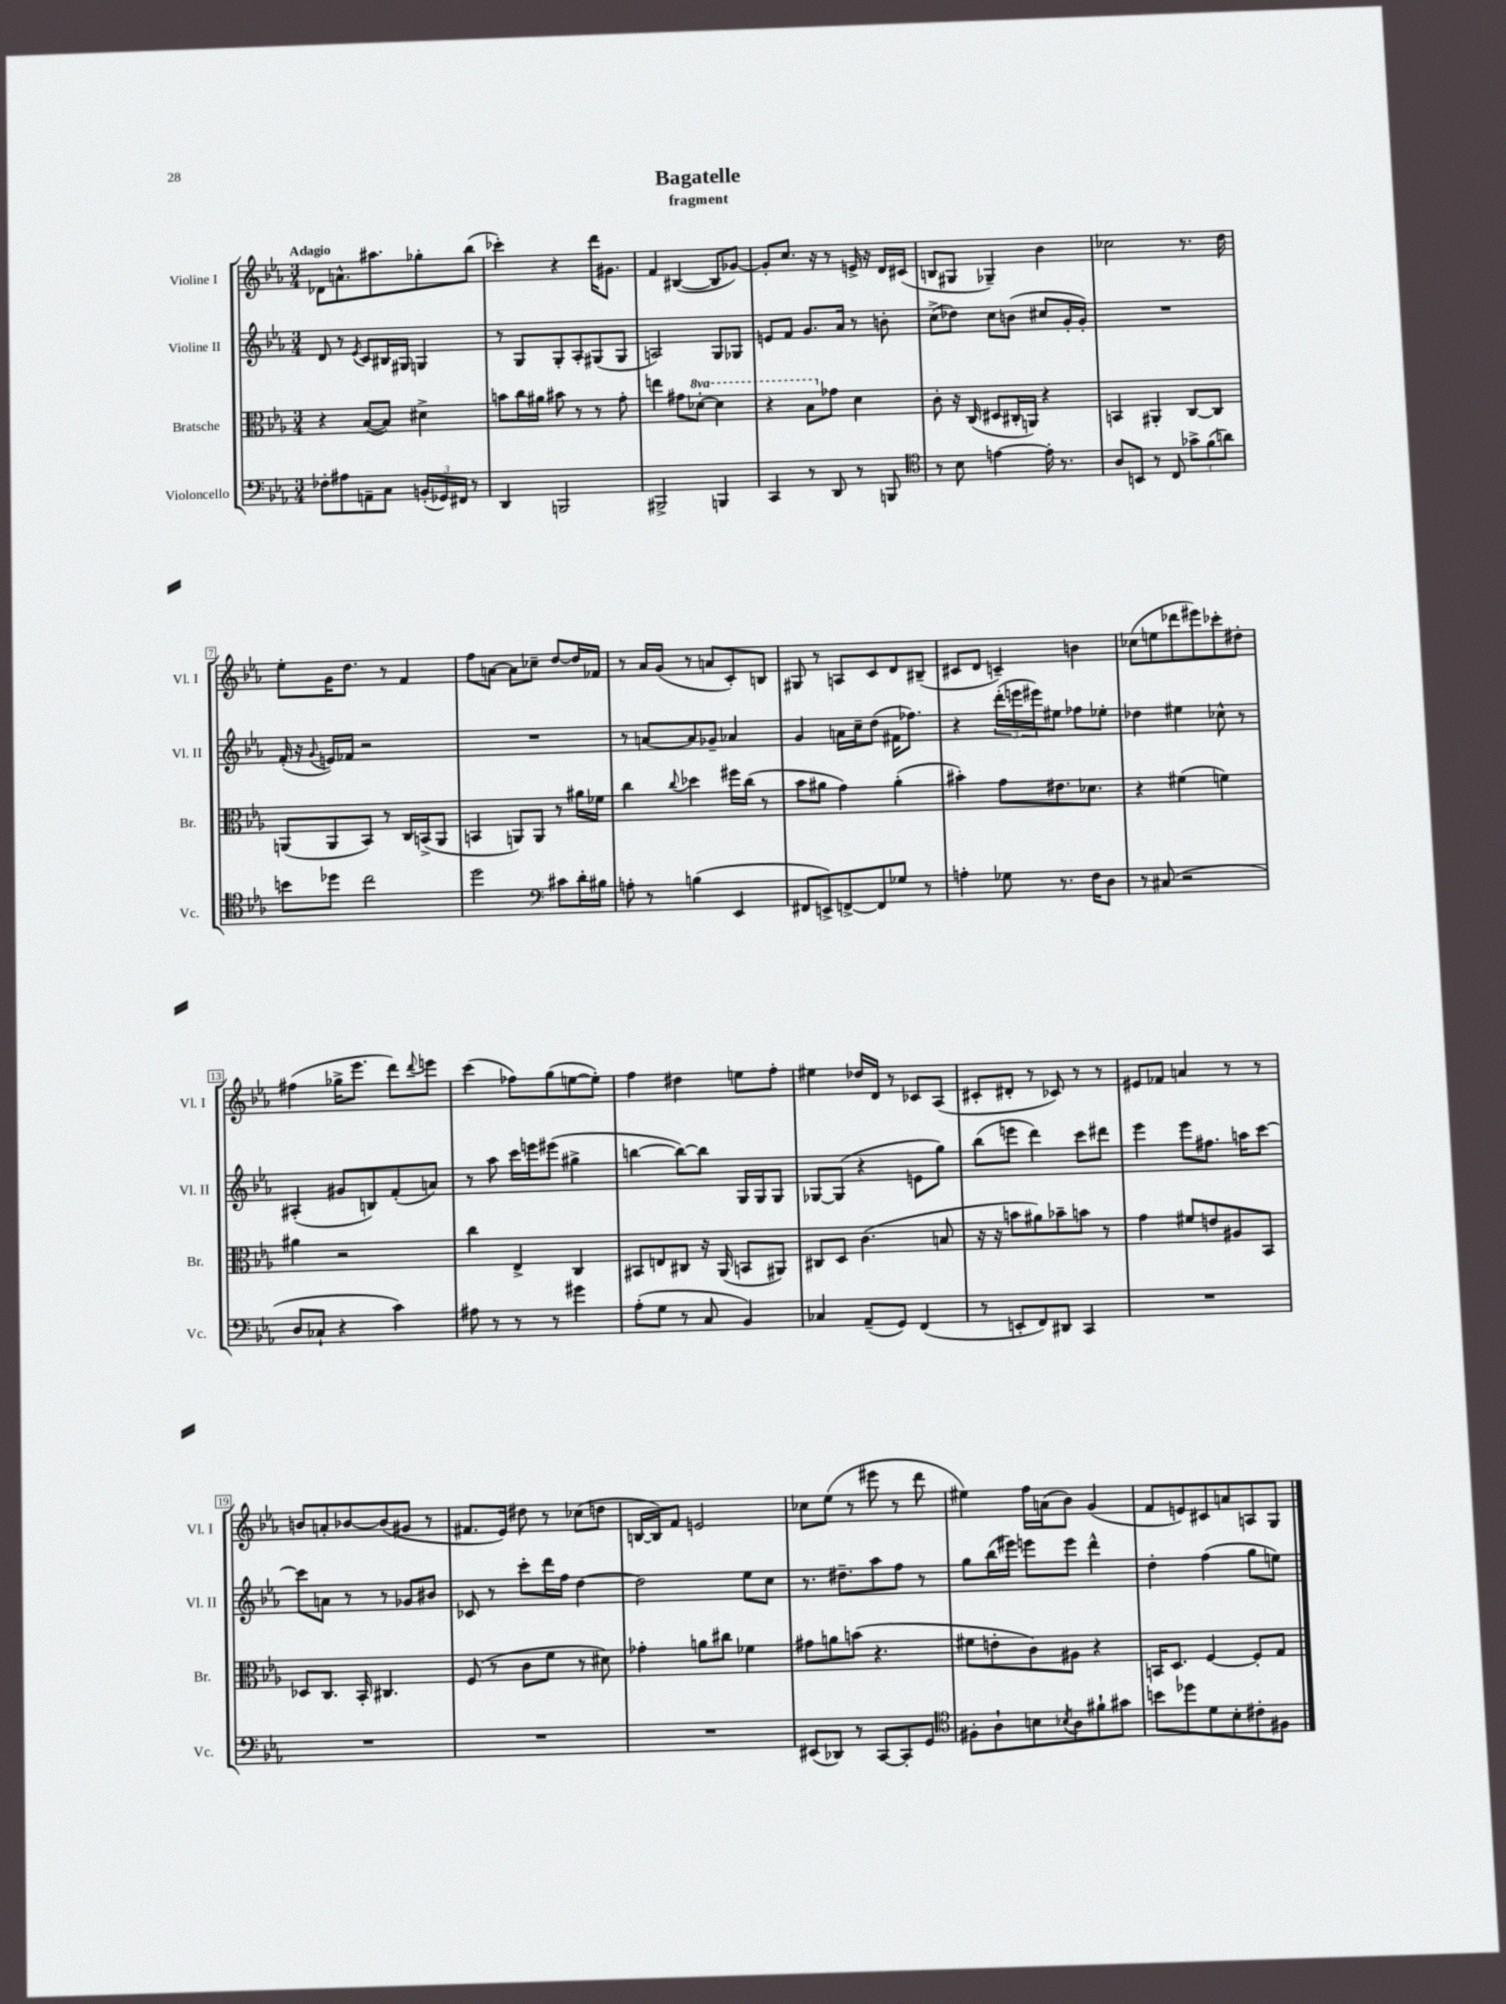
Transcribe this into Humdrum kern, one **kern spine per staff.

**kern	**kern	**kern	**kern
*part4	*part3	*part2	*part1
*staff4	*staff3	*staff2	*staff1
*I"Violoncello	*I"Bratsche	*I"Violine II	*I"Violine I
*I'Vc.	*I'Br.	*I'Vl. II	*I'Vl. I
*clefF4	*clefC3	*clefG2	*clefG2
*k[b-e-a-]	*k[b-e-a-]	*k[b-e-a-]	*k[b-e-a-]
*M3/4	*M3/4	*M3/4	*M3/4
=1	=1	=1	=1
!	!	!	!LO:TX:a:B:t=Adagio
8F-X'\L	4r	8d/	8d-X\L
8A#X\	.	8r	8.an^^\
.	.	8qe-/	.
8AAn~\	([8B-/L	8c/L	.
.	.	.	8.aa#X\
8C\J	8B-/J])	16B#X/L	.
.	.	16G#X/JJ	.
(24BBn'/LL	4d#X^\	4Gn/	8gg-X'\
24GG-X/)	.	.	.
24FF#X/JJ	.	.	.
8r	.	.	(8bb-\J
=2	=2	=2	=2
4DD/	8bn\L	8r	4ccc-X'\)
.	16cc\L	8G/L	.
.	16a#X\JJ	.	.
2BBBn/	8b#X\	8G'/	4r
.	8r	8A-'/	.
.	8r	(8G#X/	16ddd\KL
.	.	.	8.g#X\J
.	8g'\	8G#/J	.
=3	=3	=3	=3
2BBB#X^/	4een\	2An/)	4f/
.	8g#X\L	.	([4B#X/
*	*8va	*	*
.	[8dd-X'\J	.	.
4BBBn/	4dd-\]	8G/L	8B#/L]
.	.	8G-X/J	[8g-X/J)
=4	=4	=4	=4
4CC/	4r	8en/L	8g-'/L]
.	.	8f/J	8.cc/J
8r	8b-\L	8.g/L	.
.	.	.	16r
*	*X8va	*	*
8DD/	8g-X\J	.	8r
.	.	16a-/Jk	.
8r	4d\	8r	16en^/
.	.	.	16r
8BBBn/	.	8bn'\	16d/LL
.	.	.	(16c#X/JJ
=5	=5	=5	=5
*clefC4	*	*	*
8r	8c'\	(8cc^\L	8Bn/L
8B-\	16r	8dd-X\J)	8G#X/J
.	(16C/	.	.
[4en\	8D#X/L	8cc\L	4G-X~/)
.	16C#X'/L	(8bn\J	.
.	16AAn/JJ)	.	.
16e'\]	4r	8cc#X/L	4b-\
8.r	.	.	.
.	.	16g'/L	.
.	.	16g'/JJ)	.
=6	=6	=6	=6
8A-/L	4BBn/	2.r	2cc-X\
8BBn/J	.	.	.
8r	4AA#X'/	.	.
8C/	.	.	.
12g-X^\L	[8C/L	.	8.r
(12f\	.	.	.
.	8C/J]	.	.
12an\J)	.	.	.
.	.	.	16dd\
!!LO:LB:g=z
=7	=7	=7	=7
8bn\L	(8AAn/L	(16f'/	8ee-'\L
.	.	16r	.
.	.	8qqg/	.
8dd-X\J	8AA/	16en/LL)	16g\K
.	.	16f-X/JJ	8.dd\J
2cc\	8BB-/J)	2r	.
.	8r	.	8r
.	16C/LL	.	4f/
.	(16BBn^/J	.	.
.	8AA/J	.	.
=8	=8	=8	=8
2dd\	4BBn/	2.r	8ff\L
.	.	.	[8an\J
.	8AAn/L)	.	8a\L]
.	8AA/J	.	8cc-X~\J
*clefF4	*	*	*
8c#X\L	8r	.	[8dd/L
16d'\L	16a#X\LL	.	16dd/L]
16B#X\JJ	16f-X\JJ	.	16f-X/JJ
=9	=9	=9	=9
8An'\	4cc\	8r	8r
8r	.	[8an/L	16a-/LL
.	.	.	(16g/JJ
.	8qqcc/	.	.
(4Bn\	4dd-X\	8a/]	8r
.	.	8g-X~/J	8an/L
4EE-/	16ff#X\LL	4a-X/	8c'/)
.	(16cc\JJ	.	.
.	8r	.	8Bn/J
=10	=10	=10	=10
8FF#X/L	8b-\L	4g/	8G#X/
8EEn^/)	8a#X\J	.	8r
[8FFn^/	4g\)	16an\LL	8An/L
.	.	16cc~\J	.
8FF/]	.	(8dd\J	8c/
8G-X/J	(4a#'\	16f#X\KL	8d/
.	.	8.ff-X\J)	.
8r	.	.	(8B#X~/J
=11	=11	=11	=11
4An'\	4b#X'\)	4r	8c#X/L
.	.	.	8d/J
8G-X\	8g\L	(24ddd'\LL	4cn~/)
.	.	24eeen\	.
.	.	24eee#X\J)	.
8.r	8.e#X\	8ee#X\J	.
.	.	8ff-X\L	4bn\
16F\KL	8.d-X\J	.	.
8D\J	.	8ee-X'\J	.
=12	=12	=12	=12
8r	4r	4dd-X\	(8cc-X\L
(8C#X/	.	.	8een\
2r	(4f#X\	4ee#X\	8ddd-X\
.	.	.	8eee#X\)
.	4fn\)	8cc-X^^\	8ccc-X'\
.	.	8r	8dd#X'\J
!!LO:LB:g=z
=13	=13	=13	=13
8D/L	4a#X\	(4A#X'/	(4ff#X\
8C-X`/J	.	.	.
4r	2r	8g#X/L	16gg-X^\KL
.	.	.	8.eee-\J
.	.	8Bn/)	.
4c\)	.	(8f'/	8ddd\L)
.	.	.	8qqddd/
.	.	8an/J)	8eeen\J
=14	=14	=14	=14
8A#X\	4cc\	8r	(4ccc\
8r	.	8aa-\	.
8r	4E-^/	16ccc\LL	8ff-X\L)
.	.	16eeen\J	.
8r	.	(8eee#X\J	(8gg\
4g#X\	4C/	4gg#X^\	[8een\
.	.	.	8ee'\J])
=15	=15	=15	=15
(8A-'\L	8BB#X/L	[4bbn\	4ff\
8G\J	8En/	.	.
8r	8C#X/J	8bb\L_)	4dd#X\
8C/	16r	8bb\J]	.
.	(16AA-/	.	.
4BB-/)	8BBn/L	16G/LL	8een\L
.	.	16G/J	.
.	8AA#X/J)	8G/J	8ff'\J
=16	=16	=16	=16
4C-X/	8C#X/L	[8G-X/L	4ee#X\
.	8D/J	(8G-/J]	.
(8AA-~/L	(4.c\	4r	16dd-X/LL
.	.	.	16d/JJ
8GG/J)	.	.	8r
(4FF/	.	8en\L	8c-X/L
.	8Bn/	8gg\J)	(8A-/J
=17	=17	=17	=17
8r	16r	(8bb-\L	8c#X'/L
.	16r	.	.
8EEn'/L	8bn\L	8eeen\J	8d#X'/J
8FF/)	8a#X\)	4ddd\)	8r
8DD#X/J	8b-X~\	.	8c-X/)
4CC/	8bn\J	8ccc\L	8r
.	8r	8ddd#X\J	8r
=18	=18	=18	=18
2.r	4g\	4eee-\	8e#X/L
.	.	.	8f-X/J
.	8f#X/L	8eee-\L	4an/
.	8en/	8.ff#X\J	.
.	8A#X/	.	8r
.	.	16aan\KL	.
.	8BB-/J	[8ccc\J	8r
!!LO:LB:g=z
=19	=19	=19	=19
2.r	8D-X/L	8ccc\L]	8bn/L
.	8.C/J	8an\J	8an'/
.	.	8r	[8b-X/
.	16BB-'/	.	.
.	4.C#X/	8r	(8b-/]
.	.	8g-X/L	8g#X/J
.	.	8b#X/J	8r
=20	=20	=20	=20
2.r	(8F/	8c-X/	8.f#X/L
.	8r	8r	.
.	.	.	16e-/Jk)
.	8c\L	8ccc'\L	8dd#X\
.	8f\J	16ddd\L	8r
.	.	16ff\JJ	.
.	8r	[4dd\	(8cc-X\L
.	8d#X\)	.	8ddn\J
=21	=21	=21	=21
2.r	4g-X'\	2dd\]	[16Bn/LL
.	.	.	16B/J])
.	.	.	8f/J
.	8an\L	.	2en/
.	8cc#X\J	.	.
.	4f-X\	8ee-\L	.
.	.	8cc\J	.
=22	=22	=22	=22
(8EE#X/L	8g#X\L	8.r	8cc-X\L
8DD-X/J)	8an\	.	(8ee-\J
.	.	8.dd#X~\L	.
8r	(8bn\J	.	8r
[8CC/L	4.r	8aa-\	8eee#X\
8CC'/]	.	8ff\J	8r
8GG/J	.	8r	8ddd\
=23	=23	=23	=23
*clefC4	*	*	*
8F#X'\L	8f#X\L	8gg\L	4ee#X\)
8A-`\	8en'\	(16bb-\L	.
.	.	16eee#X\JJ)	.
8Bn\	8c\)	8eeen\L	16ff\LL
.	.	.	(16an\J
8qB-X/	.	.	.
8A-\	8A#X\J	8eee\J	8b-\J)
8f#X`\	4r	4ddd^^\	(4g/
8g#X\J	.	.	.
=24	=24	=24	=24
8bn\L	16BBn/KL	4dd'\	8f/L
.	8.D/J	.	.
8dd-X\	.	.	8en/)
8d\	[4F/	(4ff\	8c#X/
8B-'\	.	.	8an/
8c#X'\	8F'/L]	8gg\L	8An/
8F#X\J	8G/J	8een\J)	8G/J
==	==	==	==
*-	*-	*-	*-
